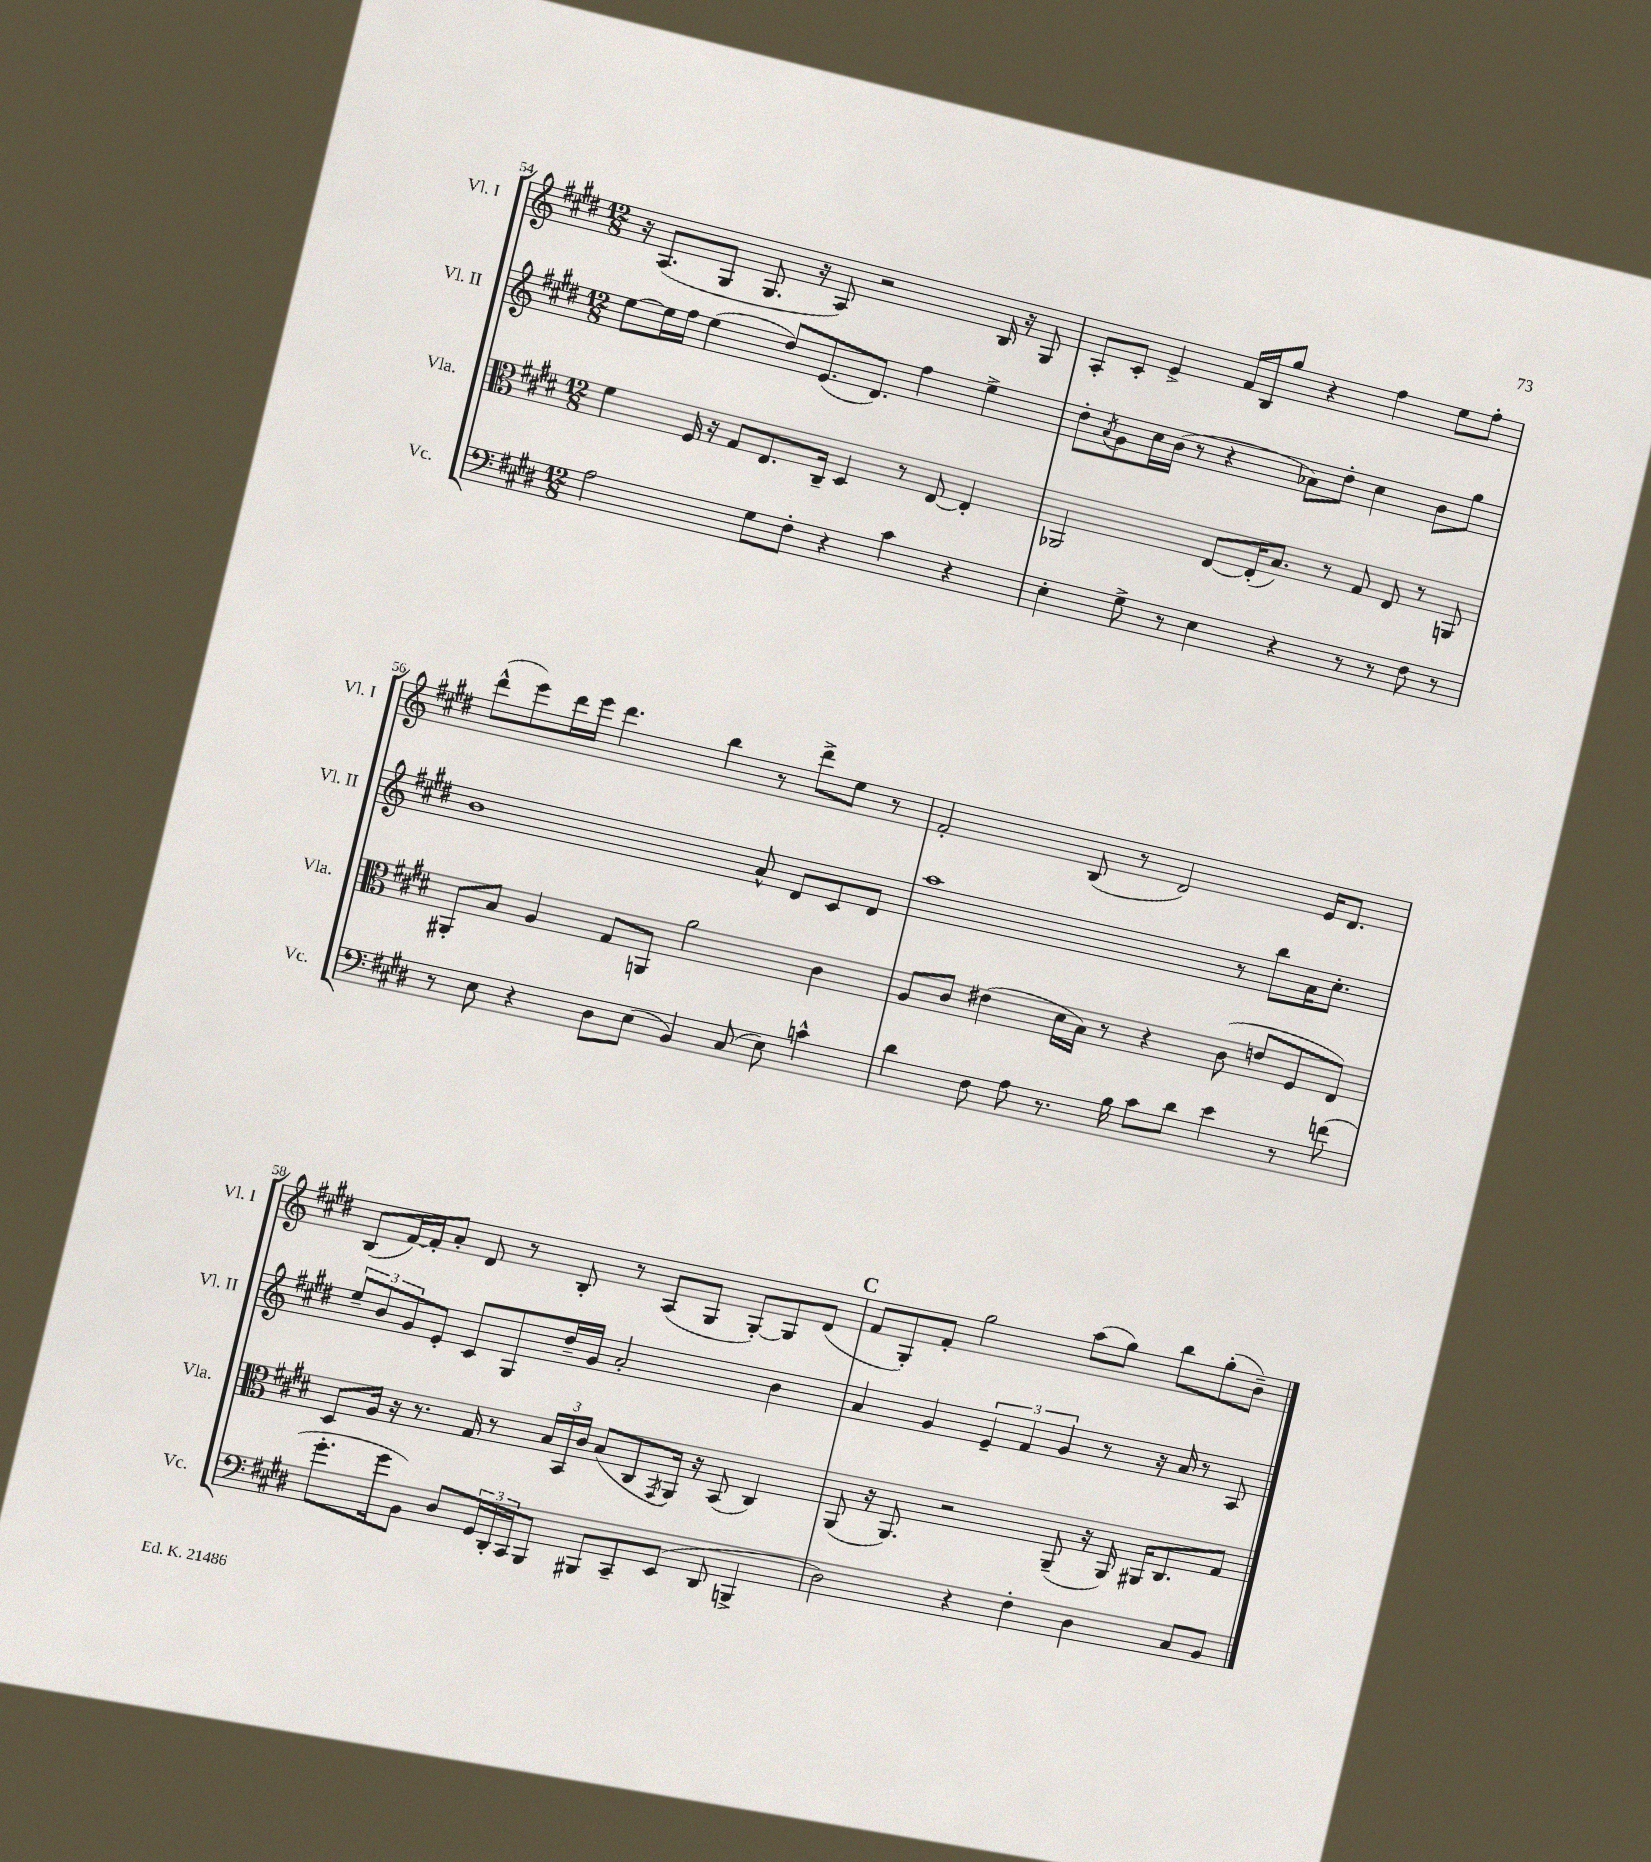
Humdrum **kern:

**kern	**kern	**kern	**kern
*staff4	*staff3	*staff2	*staff1
*clefF4	*clefC3	*clefG2	*clefG2
*k[f#c#g#d#]	*k[f#c#g#d#]	*k[f#c#g#d#]	*k[f#c#g#d#]
*M12/8	*M12/8	*M12/8	*M12/8
2A\	4f#\	[8ee\L	16r
.	.	.	(8.A/L
.	.	16ee\]L	.
.	.	16ff#\JJ	.
.	16F#/	(4ee\	8G#/J
.	16r	.	.
.	8G#/L	.	8.G#/
8G#\L	8.E/	8dd#/L)	.
.	.	.	16r
8F#'\J	.	(8.e/	8A/)
.	16C#~/Jk	.	.
4r	4D#/	.	2r
.	.	8.d#/J)	.
4c#\	8r	4ff#\	.
.	[8E/	.	.
4r	4E'/]	4ee^\	16B/
.	.	.	16r
.	.	.	8G#/
=	=	=	=
4E'\	2AA-/	8dd#'\L	8A'/L
.	.	8qa/	.
.	.	8g#\	8c#'/J
8G#^\	.	16cc#\L	4e^/
.	.	(16b\JJ	.
8r	.	8r	.
4E\	[8E/L	4r	16f#/LL
.	.	.	16B/J
.	(16E'/]K	.	8gg#/J
.	8.B/J)	.	.
4r	.	8a-\L)	4r
.	8r	8dd#'\J	.
8r	8G#/	4cc#\	4ff#\
8r	8E/	.	.
8F#\	8r	8b\L	8ee\L
8r	8AA/	8gg#\J	8ff#'\J
=	=	=	=
8r	8AA#'/L	1b	(8ddd#^^\L
8E\	8B/J	.	8eee\)
4r	4A/	.	16ddd#\L
.	.	.	16eee\JJ
.	.	.	4.ddd#\
8D#\L	8G#/L	.	.
(8E\J	8AA/J	.	.
4BB/)	2a\	.	4bb\
(8C#/	.	8a^^/	8r
8E\)	.	8d#/L	8ddd#^\L
4c^^\	4c#\	8c#/	8ee\J
.	.	8d#/J	8r
=	=	=	=
4d#\	8A/L	1aa	2f#'/
.	8c#/J	.	.
8F#\	(4e#\	.	.
8A\	.	.	.
8.r	16d#\LL	.	(8B/
.	16B\JJ)	.	.
.	8r	.	8r
16B\	.	.	.
8c#\L	4r	.	2d#/)
8d#\J	.	.	.
4e\	(8c#\	8r	.
.	8e/L	8bb\L	.
8r	8F#/	16a\K	16e/LK
.	.	8.cc#'\J	8.d#/J
(8f\	8E/J)	.	.
=	=	=	=
8.g#'\L	8D#/L	12ee~/L	(8B/L
.	.	12b/	.
.	16A/Jk	.	[16f#/L)
.	.	12g#/	.
16g#\k	16r	.	16f#'/]J
8BB\J)	8.r	8e'/J	8a'/J
8D#/L	.	8c#/L	8d#/
.	16G#/	.	.
24GG#/L	8r	8G#/	8r
24DD#'/	.	.	.
24CC#/J	.	.	.
8BBB/J	24B/LL	16dd#~/L	8B'/
.	24BB/	.	.
.	.	16g#/JJ	.
.	24c#/JJ	.	.
8BBB#/L	(8B/L	2a'/	8r
8CC#~/	8C#/	.	(8A/L
.	8qGG#/	.	.
(8EE/J	16AA/Jk)	.	8G#/J
.	16r	.	.
8DD#/	(8BB/	.	[8G#'/L)
4BBB^/	4C#/)	4b\	8G#/]
.	.	.	(8d#/J
=	=	=	=
2D#\)	(8AA/	4a/	8f#/L
.	16r	.	8G#'/)
.	8.AA/)	.	.
.	.	4g#/	8f#'/J
.	2r	.	2gg#\
4r	.	6e~/	.
.	.	6f#/	.
4F#'\	.	.	.
.	.	6g#/	.
.	(8AA~/	.	(8aa\L
4D#\	16r	8r	8gg#\J)
.	16AA/)	.	.
.	16AA#/LK	16r	8bb\L
.	8.C#/	16a/	.
8C#/L	.	8r	(8gg#'\
8BB/J	8G#/J	8A/	8b~\J)
==	==	==	==
*-	*-	*-	*-
